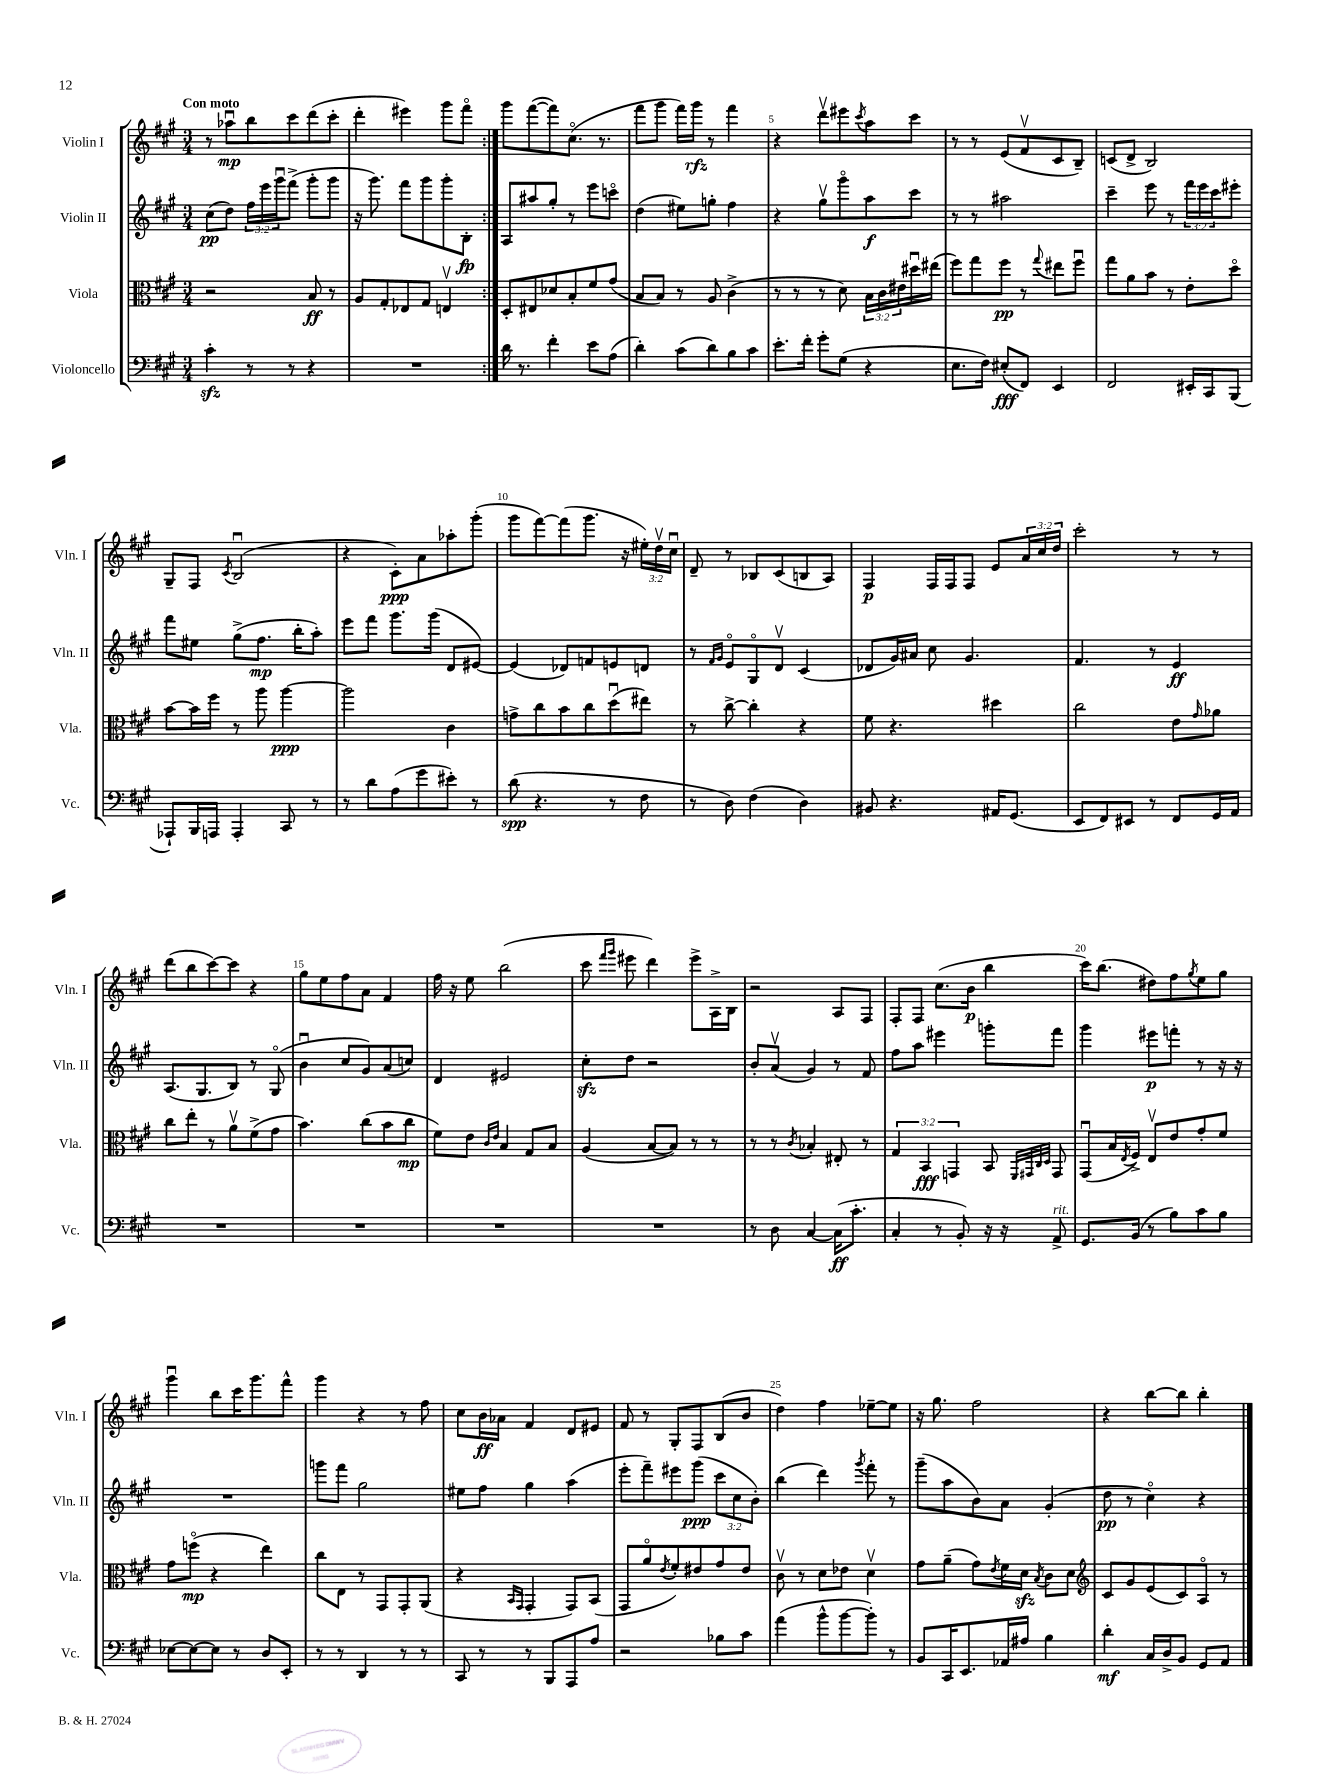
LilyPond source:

<<
\new StaffGroup <<
\new Staff = "s0" \with { instrumentName = "Violin I" shortInstrumentName = "Vln. I" } {
    \clef treble \key a \major \numericTimeSignature \time 3/4 \override Staff.TupletNumber.text = #tuplet-number::calc-fraction-text \tempo "Con moto"
    \repeat volta 2 { r8 aes''8\downbow\mp b''8 cis'''8 d'''8( cis'''8-. |
    d'''4-. eis'''4) gis'''8 fis'''8\flageolet | }
    gis'''8 fis'''8~( fis'''8) cis''8.\flageolet( r8. |
    fis'''8 gis'''8 fis'''16) gis'''16\rfz r8 fis'''4 |
    r4 d'''8\upbow eis'''8 \acciaccatura { cis'''8 } a''8 cis'''8 |
    r8 r8 e'8( fis'8\upbow cis'8 b8--) |
    c'8( d'8-> b2) |
    gis8-- fis8 \acciaccatura { cis'8 } b2\downbow( |
    r4 cis'8-.\ppp) a'8 aes''8-. gis'''8-.( |
    gis'''8 fis'''8~) fis'''8( gis'''8. r16 \tuplet 3/2 { eis''16-.) d''16\upbow cis''16\downbow } |
    d'8-- r8 bes8 cis'8( b8 a8) |
    fis4\p fis16 fis16 fis8 e'8 \tuplet 3/2 { a'16 cis''16 d''16 } |
    cis'''2-. r8 r8 |
    d'''8( b''8 cis'''8~) cis'''8 r4 |
    gis''8 e''8 fis''8 a'8 fis'4 |
    fis''16 r16 e''8 b''2( |
    cis'''8 \grace { fis'''16 gis'''16 } eis'''8 d'''4) eis'''8-> a16-> b16 |
    r2 a8 fis8 |
    fis8-. fis8 cis''8.( b'16\p b''4 |
    cis'''16) b''8.( dis''8) fis''8 \acciaccatura { gis''8 } e''8 gis''8 |
    gis'''4\downbow b''8 cis'''16 gis'''8. fis'''8-^ |
    gis'''4 r4 r8 fis''8 |
    cis''8 b'16\ff aes'16 fis'4 d'8 eis'8 |
    fis'8 r8 gis8-. fis8 b8( b'8 |
    d''4) fis''4 ees''8~-- ees''8 |
    r16 gis''8. fis''2 |
    r4 b''8~ b''8 b''4-. \bar "|." |
}
\new Staff = "s1" \with { instrumentName = "Violin II" shortInstrumentName = "Vln. II" } {
    \clef treble \key a \major \numericTimeSignature \time 3/4 \override Staff.TupletNumber.text = #tuplet-number::calc-fraction-text
    \repeat volta 2 { cis''8\pp( d''8) \tuplet 3/2 { fis''16 e'''16 gis'''16\downbow } fis'''8->( gis'''8-. gis'''8 |
    r16 gis'''8.) fis'''8 gis'''8 gis'''8-. b8-.\fp | }
    a8 ais''8 gis''8-. r8 e'''8 c'''8\flageolet |
    d''4( eis''8) g''8-. fis''4 |
    r4 gis''8\upbow gis'''8\flageolet a''8\f cis'''8 |
    r8 r8 ais''2 |
    cis'''4-- e'''8 r8 \tuplet 3/2 { fis'''16 e'''16 cis'''16 } eis'''8-. |
    fis'''8 eis''8 gis''8->( fis''8.\mp b''16-. a''8-.) |
    e'''8 fis'''8 gis'''8. gis'''16( d'8 eis'8~) |
    eis'4( des'8) f'8 e'8 d'8 |
    r8 \grace { fis'16 gis'16 } e'8\flageolet gis8\flageolet d'8\upbow cis'4( |
    des'8 gis'16) ais'16 cis''8 gis'4. |
    fis'4. r8 e'4\ff |
    a8.( gis8. b8) r8 gis8\flageolet( |
    b'4\downbow cis''8 gis'8) a'8( c''8) |
    d'4 eis'2 |
    cis''8-.\sfz d''8 r2 |
    b'8-. a'8\upbow( gis'4) r8 fis'8 |
    fis''8 a''8 eis'''4 g'''8-. fis'''8 |
    gis'''4 eis'''8\p f'''8-. r8 r16 r16 |
    R2. |
    g'''8 fis'''8 gis''2 |
    eis''8 fis''8 gis''4 a''4( |
    e'''8-. fis'''8--) eis'''8 gis'''8\ppp( \tuplet 3/2 { cis'''8 cis''8 b'8-.) } |
    b''4( d'''4) \acciaccatura { gis'''8 } fis'''8-. r8 |
    gis'''8--( a''8 b'8) a'8 gis'4-.( |
    d''8\pp r8 cis''4\flageolet) r4 \bar "|." |
}
\new Staff = "s2" \with { instrumentName = "Viola" shortInstrumentName = "Vla." } {
    \clef alto \key a \major \numericTimeSignature \time 3/4 \override Staff.TupletNumber.text = #tuplet-number::calc-fraction-text
    \repeat volta 2 { r2 b8\ff r8 |
    a8 gis8-. ees8 gis8 e4\upbow | }
    d8-. eis8 des'8 b8-. fis'8 gis'8( |
    b8 b8) r8 a8 cis'4->( |
    r8 r8 r8 d'8) \tuplet 3/2 { b16 cis'16 eis'16 } dis''16\downbow eis''16( |
    fis''8) gis''8 fis''8\pp r8 \appoggiatura { gis''8 } eis''8 fis''8\downbow |
    gis''8 a'8 b'8 r8 e'8-. d''8\flageolet |
    b'8~ b'16 fis''16 r8 a''8 a''4~\ppp |
    a''2 cis'4 |
    g'8-> cis''8 b'8 cis''8 d''8\downbow( eis''8) |
    r8 cis''8~-> cis''4-. r4 |
    fis'8 r4. dis''4 |
    cis''2 e'8 \grace { gis'16 } aes'8 |
    cis''8 e''8-. r8 a'8\upbow fis'8->( gis'8 |
    b'4.) cis''8( b'8 cis''8\mp |
    fis'8) e'8 \grace { cis'16 e'16 } b4 gis8 b8 |
    a4( b8~ b8) r8 r8 |
    r8 r8 \acciaccatura { cis'8 } bes4-. eis8-. r8 |
    \tuplet 3/2 { gis4 b,4\fff g,4 } b,8 \grace { fis,32 gis,32 cis32 d32 } gis,8 |
    gis,8\downbow( b16 \acciaccatura { e8 } fis16->) e8\upbow e'8 gis'8-. fis'8 |
    gis'8 f''8\flageolet\mp( r4 e''4) |
    cis''8 e8 r8 gis,8 gis,8-. a,8( |
    r4 \grace { b,16 gis,16 } gis,4-. gis,8) b,8( |
    gis,8 a'8\flageolet \acciaccatura { e'8 } fis'8-.) eis'8 gis'8 eis'8 |
    cis'8\upbow r8 d'8 ees'8 d'4\upbow |
    gis'8 a'8--( gis'8) \acciaccatura { e'8 } fis'16 d'16\sfz \acciaccatura { b8 } cis'8 d'8 |
    \clef treble cis'8 gis'8 e'8( cis'8) a8\flageolet r8 \bar "|." |
}
\new Staff = "s3" \with { instrumentName = "Violoncello" shortInstrumentName = "Vc." } {
    \clef bass \key a \major \numericTimeSignature \time 3/4
    \repeat volta 2 { cis'4-.\sfz r8 r8 r4 |
    R2. | }
    d'16 r8. fis'4-. e'8 a8( |
    d'4-.) cis'8( d'8) b8 cis'8 |
    e'8.-. fis'16-. gis'8-. gis8( r4 |
    e8. fis16) eis8-.\fff( fis,8) e,4 |
    fis,2 eis,16-. cis,16 b,,8( |
    aes,,8-!) b,,16 a,,16 a,,4-. cis,8 r8 |
    r8 d'8 a8( gis'8 eis'8-.) r8 |
    d'8\spp( r4. r8 fis8 |
    r8 d8) fis4( d4) |
    bis,8 r4. ais,16 gis,8.( |
    e,8 fis,8) eis,8 r8 fis,8 gis,16 a,16 |
    R2. |
    R2. |
    R2. |
    R2. |
    r8 d8 cis4~ cis16\ff( cis'8.-. |
    cis4-. r8 b,8-.) r16 r16 a,8->^\markup { \italic "rit." } |
    gis,8. b,16( r8 b8) cis'8 b8 |
    ees8~ ees8~ ees8 r8 d8 e,8-. |
    r8 r8 d,4 r8 r8 |
    cis,8 r8 r8 b,,8 a,,8 a8 |
    r2 bes8 cis'8 |
    a'4( b'8-^ b'8~ b'8-.) r8 |
    b,8 cis,16 e,8. aes,16 ais16 b4 |
    d'4-.\mf cis16 d16-> b,8 gis,8 a,8 \bar "|." |
}
>>
>>
\layout { \context { \Score \override BarNumber.break-visibility = ##(#f #t #t) barNumberVisibility = #(every-nth-bar-number-visible 5) } }
